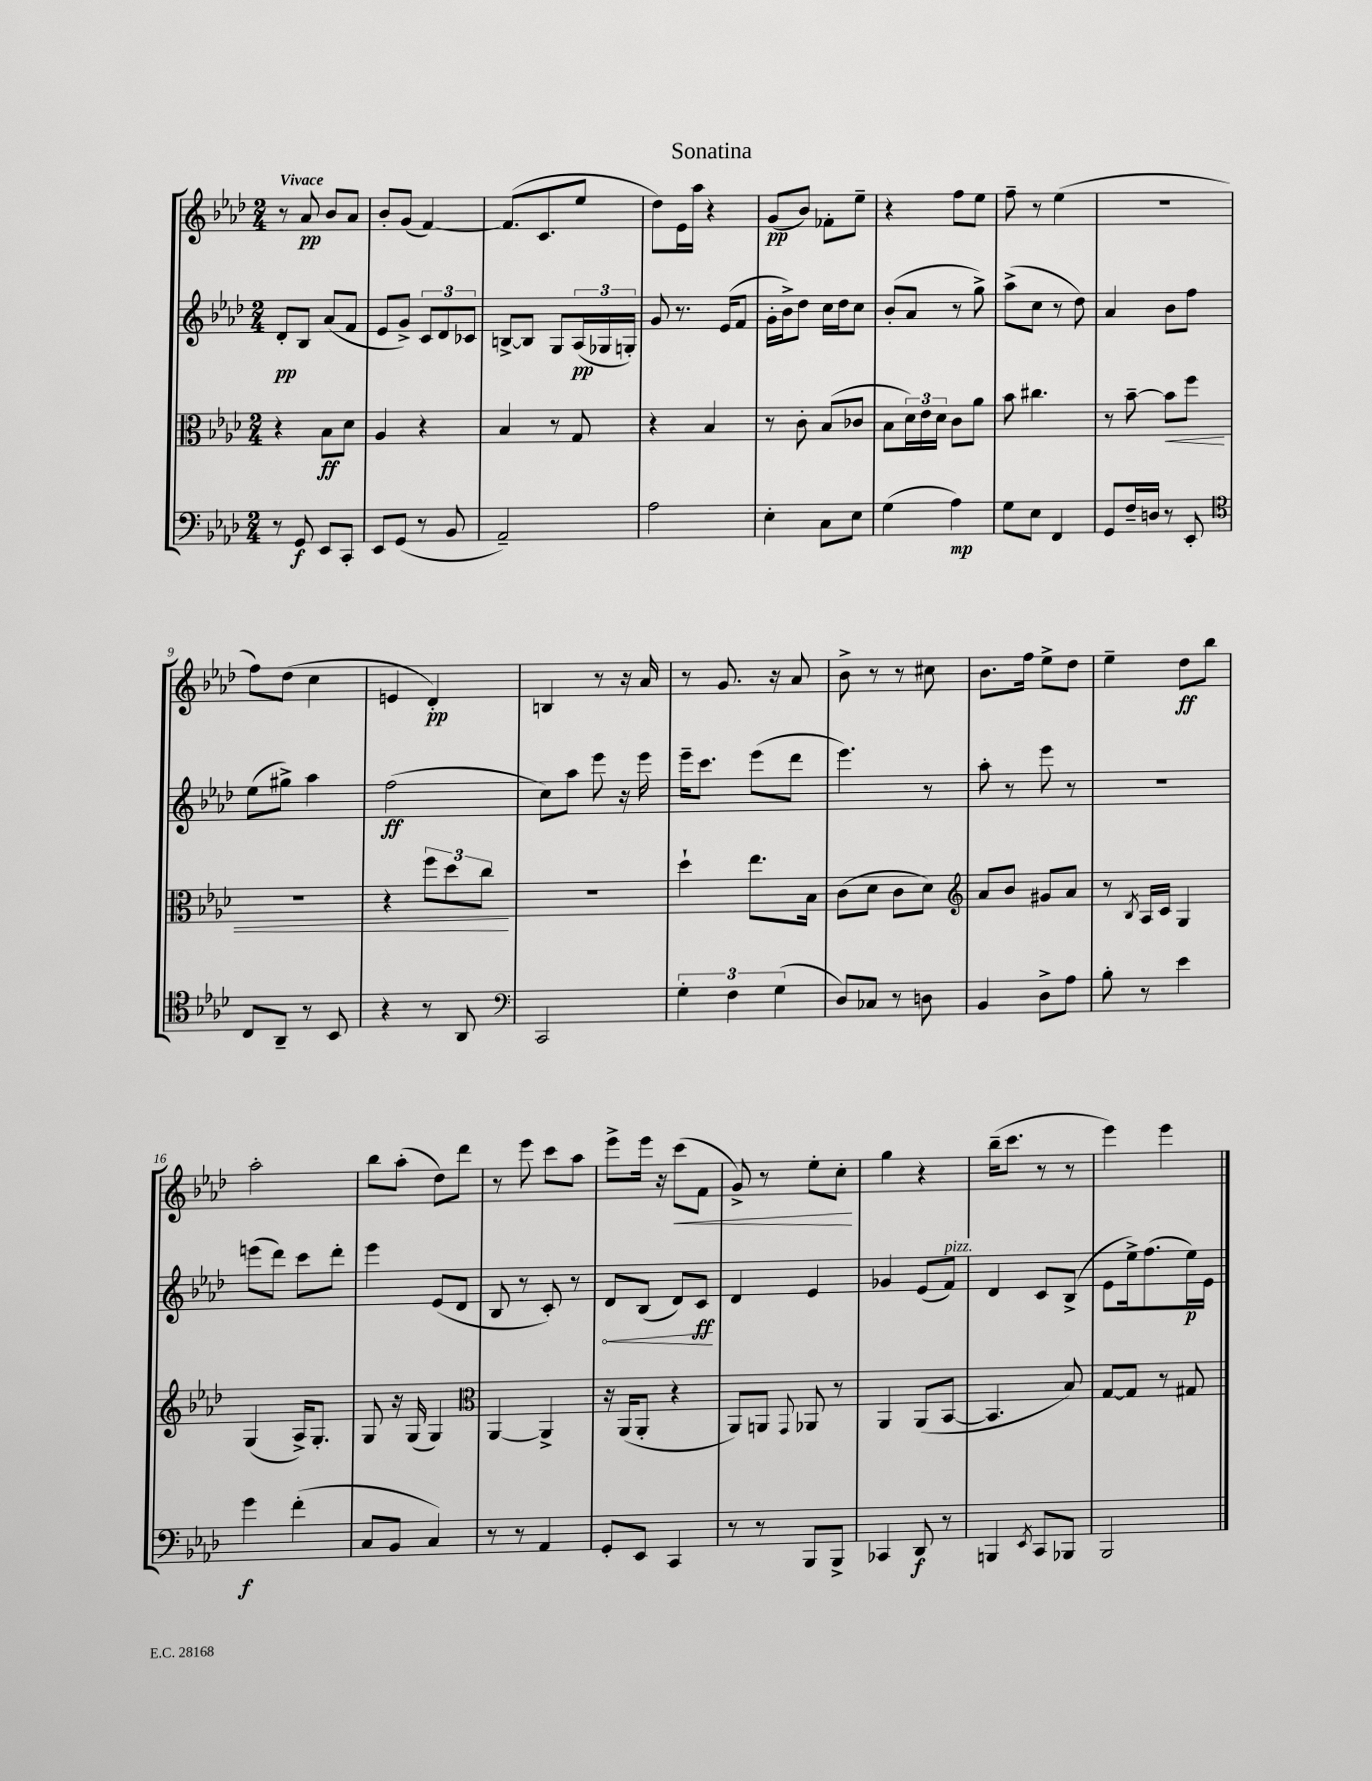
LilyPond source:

\header { title = "Sonatina" }
<<
\new StaffGroup <<
\new Staff = "s0" {
    \clef treble \key aes \major \numericTimeSignature \time 2/4 \tempo "Vivace"
    r8 aes'8\pp bes'8 aes'8 |
    bes'8-. g'8( f'4~) |
    f'8.( c'8. ees''8 |
    des''8) ees'16 aes''16 r4 |
    g'8\pp( bes'8) fes'8-. ees''8-- |
    r4 f''8 ees''8 |
    f''8-- r8 ees''4( |
    r2 |
    f''8) des''8( c''4 |
    e'4 des'4-.\pp) |
    b4 r8 r16 aes'16 |
    r8 g'8. r16 aes'8 |
    bes'8-> r8 r8 cis''8 |
    bes'8. f''16 ees''8-> des''8 |
    ees''4-- des''8\ff bes''8 |
    aes''2-. |
    bes''8 aes''8-.( des''8) des'''8 |
    r8 ees'''8 c'''8 aes''8 |
    ees'''8-> ees'''16 r16 c'''8\<( f'8 |
    g'8->) r8 ees''8-. c''8-.\! |
    g''4 r4 |
    bes''16--( c'''8. r8 r8 |
    ees'''4) ees'''4 \bar "|." |
}
\new Staff = "s1" {
    \clef treble \key aes \major \numericTimeSignature \time 2/4
    des'8-.\pp bes8 aes'8( f'8 |
    ees'8 g'8->) \tuplet 3/2 { c'8 des'8 ces'8 } |
    b8~-> b8 g8 \tuplet 3/2 { aes16\pp( ges16 g16-.) } |
    g'8 r8. ees'16( f'8 |
    g'16-. bes'16->) des''8 c''16 des''16 c''8 |
    bes'8-.( aes'8 r8 g''8->) |
    aes''8->( c''8 r8 des''8) |
    aes'4 bes'8 f''8 |
    ees''8( gis''8->) aes''4 |
    f''2\ff( |
    c''8) aes''8 ees'''8 r16 ees'''16 |
    ees'''16-- c'''8. ees'''8( des'''8 |
    ees'''4.) r8 |
    aes''8-. r8 ees'''8 r8 |
    R2 |
    e'''8( des'''8) c'''8 des'''8-. |
    ees'''4 ees'8( des'8 |
    bes8 r8 c'8-.) r8 |
    \once \override Hairpin.circled-tip = ##t des'8\< bes8( des'8) c'8\ff\! |
    des'4 ees'4 |
    ges'4 ees'8( f'8^\markup { \italic "pizz." }) |
    des'4 c'8 bes8->( |
    ees'8 ees''16->) f''8.( ees''16\p) ees'16 \bar "|." |
}
\new Staff = "s2" {
    \clef alto \key aes \major \numericTimeSignature \time 2/4
    r4 bes8\ff des'8 |
    aes4 r4 |
    bes4 r8 g8 |
    r4 bes4 |
    r8 c'8-. bes8( ces'8 |
    bes8 \tuplet 3/2 { des'16) ees'16 des'16 } c'8 aes'8 |
    bes'8 cis''4. |
    r8 bes'8~-- bes'8\< f''8 |
    R2 |
    r4 \tuplet 3/2 { f''8 des''8 c''8\! } |
    r2 |
    des''4-! ees''8. bes16 |
    c'8( des'8 c'8 des'8) |
    \clef treble aes'8 bes'8 gis'8 aes'8 |
    r8 \acciaccatura { bes8 } aes16 c'16 g4 |
    g4( aes16->) g8.-. |
    g8 r16 g16( g4) |
    \clef alto aes,4~ aes,4-> |
    r16 aes,16( aes,8-. r4 |
    aes,8) a,8 \appoggiatura { g,8 } aes,8 r8 |
    aes,4 aes,8( bes,8~ |
    bes,4. bes8) |
    g8~ g8 r8 gis8 \bar "|." |
}
\new Staff = "s3" {
    \clef bass \key aes \major \numericTimeSignature \time 2/4
    r8 g,8\f ees,8 c,8-. |
    ees,8 g,8( r8 bes,8 |
    aes,2--) |
    aes2 |
    ees4-. c8 ees8 |
    g4( aes4\mp) |
    g8 ees8 f,4 |
    g,8 f16-- d16 r8 ees,8-. |
    \clef tenor c8 aes,8-- r8 bes,8 |
    r4 r8 aes,8 |
    \clef bass c,2 |
    \tuplet 3/2 { g4-. f4 g4( } |
    des8) ces8 r8 d8 |
    bes,4 des8-> aes8 |
    bes8-. r8 ees'4 |
    g'4\f f'4-.( |
    c8 bes,8 c4) |
    r8 r8 aes,4 |
    g,8-. ees,8 c,4 |
    r8 r8 bes,,8 bes,,8-> |
    ces,4 des,8\f r8 |
    b,,4 \acciaccatura { ees,8 } c,8 bes,,8 |
    bes,,2 \bar "|." |
}
>>
>>
